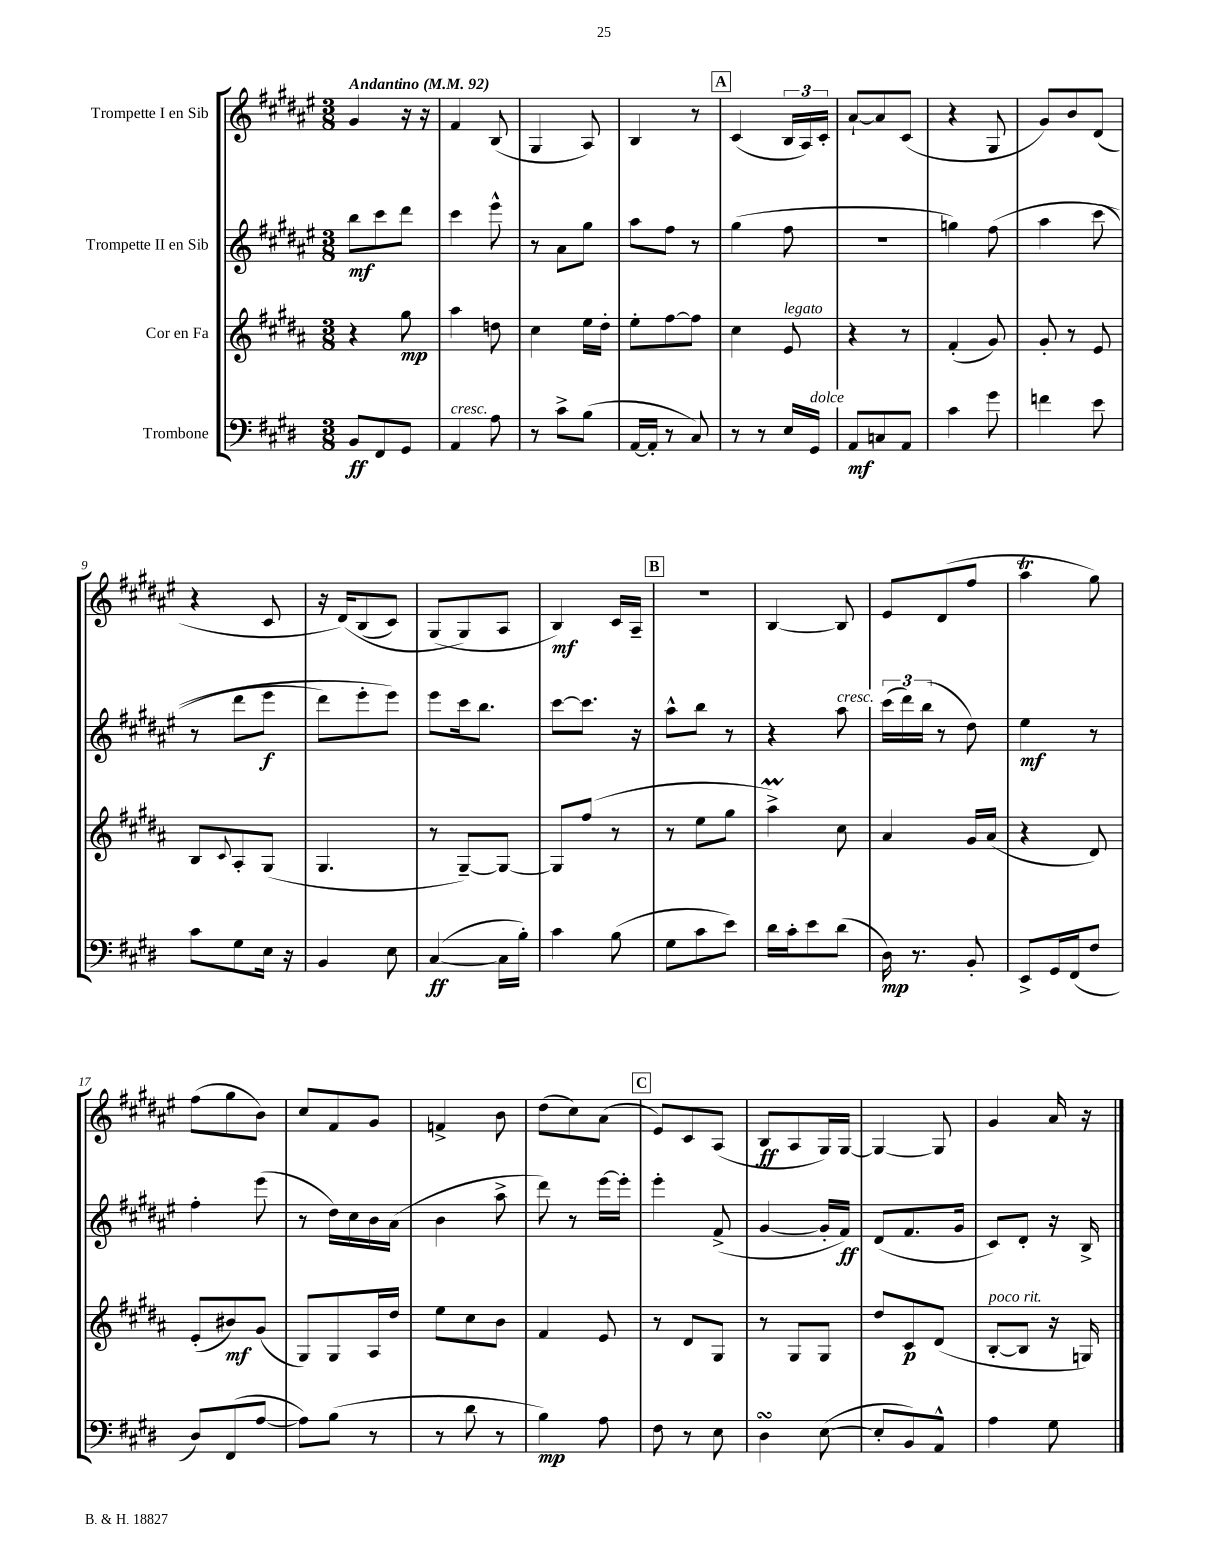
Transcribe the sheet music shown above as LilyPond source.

<<
\new StaffGroup <<
\new Staff = "s0" \with { instrumentName = "Trompette I en Sib" } {
    \clef treble \key fis \major \numericTimeSignature \time 3/8 \tempo "Andantino" 4 = 92
    gis'4 r16 r16 |
    fis'4 b8( |
    gis4 ais8) |
    b4 r8 |
    \mark \markup { \box "A" } cis'4( \tuplet 3/2 { b16 ais16) cis'16-. } |
    ais'8~-! ais'8 cis'8( |
    r4 gis8 |
    gis'8) b'8 dis'8( |
    r4 cis'8 |
    r16 dis'16)\( b8( cis'8) |
    gis8( gis8\) ais8 |
    b4\mf) cis'16 ais16-- |
    \mark \markup { \box "B" } R4. |
    b4~ b8 |
    eis'8 dis'8( fis''8 |
    ais''4\trill gis''8) |
    fis''8( gis''8 b'8) |
    cis''8 fis'8 gis'8 |
    f'4-> b'8 |
    dis''8( cis''8) ais'8( |
    \mark \markup { \box "C" } eis'8) cis'8 ais8( |
    b8\ff ais8 gis16) gis16~ |
    gis4~ gis8 |
    gis'4 ais'16 r16 \bar "|." |
}
\new Staff = "s1" \with { instrumentName = "Trompette II en Sib" } {
    \clef treble \key fis \major \numericTimeSignature \time 3/8
    b''8\mf cis'''8 dis'''8 |
    cis'''4 eis'''8-^ |
    r8 ais'8 gis''8 |
    ais''8 fis''8 r8 |
    \mark \markup { \box "A" } gis''4( fis''8 |
    R4. |
    g''4) fis''8\( |
    ais''4 cis'''8( |
    r8 dis'''8 eis'''8\f |
    dis'''8) eis'''8-. eis'''8\) |
    eis'''8 cis'''16 b''8. |
    cis'''8~ cis'''8. r16 |
    \mark \markup { \box "B" } ais''8-^ b''8 r8 |
    r4 ais''8^\markup { \italic "cresc." } |
    \tuplet 3/2 { cis'''16( dis'''16) b''16( } r8 dis''8) |
    eis''4\mf r8 |
    fis''4-. eis'''8( |
    r8 dis''16) cis''16 b'16 ais'16( |
    b'4 ais''8-> |
    dis'''8) r8 eis'''16~ eis'''16-. |
    \mark \markup { \box "C" } eis'''4-. fis'8->( |
    gis'4~ gis'16-. fis'16\ff) |
    dis'8( fis'8. gis'16 |
    cis'8) dis'8-. r16 b16-> \bar "|." |
}
\new Staff = "s2" \with { instrumentName = "Cor en Fa" } {
    \clef treble \key b \major \numericTimeSignature \time 3/8
    r4 gis''8\mp |
    ais''4 d''8 |
    cis''4 e''16 dis''16-. |
    e''8-. fis''8~ fis''8 |
    \mark \markup { \box "A" } cis''4 e'8^\markup { \italic "legato" } |
    r4 r8 |
    fis'4-.( gis'8) |
    gis'8-. r8 e'8 |
    b8 \appoggiatura { cis'8 } ais8-. gis8( |
    gis4. |
    r8 gis8~--) gis8~ |
    gis8 fis''8( r8 |
    \mark \markup { \box "B" } r8 e''8 gis''8 |
    ais''4->\prall) cis''8 |
    ais'4 gis'16 ais'16( |
    r4 dis'8) |
    e'8-.( bis'8\mf) gis'8( |
    gis8) gis8 ais16 dis''16 |
    e''8 cis''8 b'8 |
    fis'4 e'8 |
    \mark \markup { \box "C" } r8 dis'8 gis8 |
    r8 gis8 gis8 |
    dis''8 cis'8\p dis'8( |
    b8~-.^\markup { \italic "poco rit." } b8 r16 g16) \bar "|." |
}
\new Staff = "s3" \with { instrumentName = "Trombone" } {
    \clef bass \key e \major \numericTimeSignature \time 3/8
    b,8\ff fis,8 gis,8 |
    a,4^\markup { \italic "cresc." } a8 |
    r8 cis'8-> b8( |
    a,16~ a,16-. r8 cis8) |
    \mark \markup { \box "A" } r8 r8 e16 gis,16^\markup { \italic "dolce" } |
    a,8\mf c8 a,8 |
    cis'4 gis'8 |
    f'4 e'8 |
    cis'8 gis8 e16 r16 |
    b,4 e8 |
    cis4~\ff( cis16 b16-.) |
    cis'4 b8( |
    \mark \markup { \box "B" } gis8 cis'8 e'8) |
    dis'16 cis'16-. e'8 dis'8( |
    dis16\mp) r8. b,8-. |
    e,8-> gis,16 fis,16( fis8 |
    dis8) fis,8( a8~ |
    a8) b8( r8 |
    r8 dis'8 r8 |
    b4\mp) a8 |
    \mark \markup { \box "C" } fis8 r8 e8 |
    dis4\turn e8~( |
    e8-. b,8) a,8-^ |
    a4 gis8 \bar "|." |
}
>>
>>
